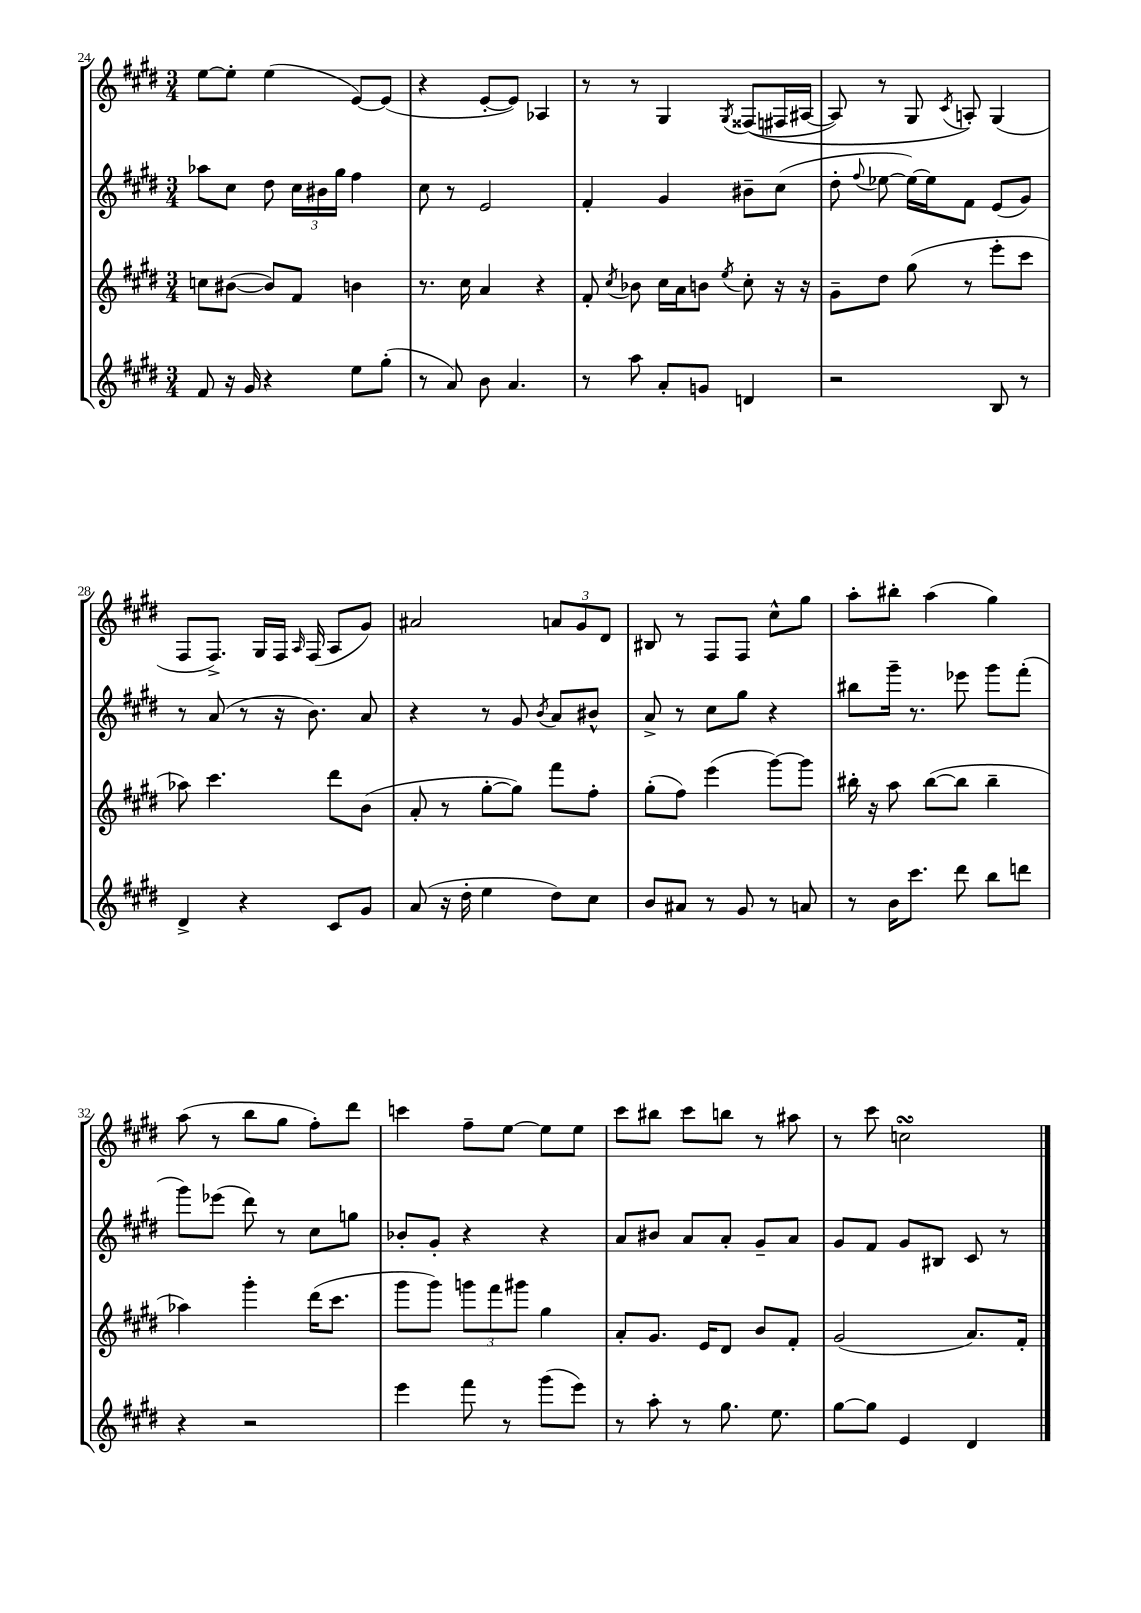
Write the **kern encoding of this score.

**kern	**kern	**kern	**kern
*staff4	*staff3	*staff2	*staff1
*clefG2	*clefG2	*clefG2	*clefG2
*k[f#c#g#d#]	*k[f#c#g#d#]	*k[f#c#g#d#]	*k[f#c#g#d#]
*M3/4	*M3/4	*M3/4	*M3/4
8f#	8cc	8aa-	[8ee
16r	([8b#	8cc#	8ee']
16g#	.	.	.
4r	8b#])	8dd#	(4ee
.	8f#	24cc#	.
.	.	24b#	.
.	.	24gg#	.
8ee	4b	4ff#	[8e)
(8gg#'	.	.	(8e]
=	=	=	=
8r	8.r	8cc#	4r
8a)	.	8r	.
.	16cc#	.	.
8b	4a	2e	[8e'
4.a	.	.	8e])
.	4r	.	4A-
=	=	=	=
8r	8f#'	4f#'	8r
.	8qcc#	.	.
8aa	8b-	.	8r
8a'	16cc#	4g#	4G#
.	16a	.	.
8g	8b	.	.
.	8qee	.	8qG#
4d	8cc#'	8b#~	&((8F##
.	16r	(8cc#	16F#
.	16r	.	[16A#
=	=	=	=
2r	8g#~	8dd#'	8A#])
.	.	8qqff#	.
.	8dd#	[8ee-	8r
.	(8gg#	16ee-_)	8G#
.	.	16ee-]	.
.	.	.	8qc#
.	8r	8f#	8A'&)
8B	8eee'	(8e	(4G#
8r	8ccc#	8g#)	.
=	=	=	=
4d#^	8aa-)	8r	8F#
.	4.ccc#	(8a	8.F#^)
4r	.	8r	.
.	.	.	16G#
.	.	16r	16F#
.	.	.	16qqA
.	.	8.b)	(16F#
8c#	8ddd#	.	8A
8g#	(8b	8a	8g#)
=	=	=	=
(8a	8a'	4r	2a#
16r	8r	.	.
16dd#'	.	.	.
4ee	[8gg#'	8r	.
.	8gg#])	8g#	.
.	.	8qb	.
8dd#)	8fff#	8a	12a
.	.	.	12g#
8cc#	8ff#'	8b#^^	.
.	.	.	12d#
=	=	=	=
8b	(8gg#'	8a^	8B#
8a#	8ff#)	8r	8r
8r	(4eee	8cc#	8F#
8g#	.	8gg#	8F#
8r	[8ggg#)	4r	8cc#^^
8a	8ggg#]	.	8gg#
=	=	=	=
8r	16bb#'	8bb#	8aa'
.	16r	.	.
16b	8aa	16ggg#~	8bb#'
8.ccc#	.	8.r	.
.	([8bb#	.	(4aa
8ddd#	8bb#]	8eee-	.
8bb	4bb#~	8ggg#	4gg#)
8ddd	.	(8fff#'	.
=	=	=	=
4r	4aa-)	8ggg#)	(8aa
.	.	(8eee-	8r
2r	4ggg#'	8ddd#)	8bb
.	.	8r	8gg#
.	(16ddd#	8cc#	8ff#')
.	8.ccc#	.	.
.	.	8gg	8ddd#
=	=	=	=
4eee	8ggg#	8b-'	4ccc
.	8ggg#)	8g#'	.
8fff#	12ggg	4r	8ff#~
.	12fff#	.	.
8r	.	.	[8ee
.	12ggg#	.	.
(8ggg#	4gg#	4r	8ee]
8eee)	.	.	8ee
=	=	=	=
8r	8a'	8a	8ccc#
8aa'	8.g#	8b#	8bb#
8r	.	8a	8ccc#
.	16e	.	.
8.gg#	8d#	8a'	8bb
.	8b	8g#~	8r
8.ee	.	.	.
.	8f#'	8a	8aa#
=	=	=	=
[8gg#	(2g#	8g#	8r
8gg#]	.	8f#	8ccc#
4e	.	8g#	2cc
.	.	8B#	.
4d#	8.a)	8c#	.
.	.	8r	.
.	16f#'	.	.
==	==	==	==
*-	*-	*-	*-
